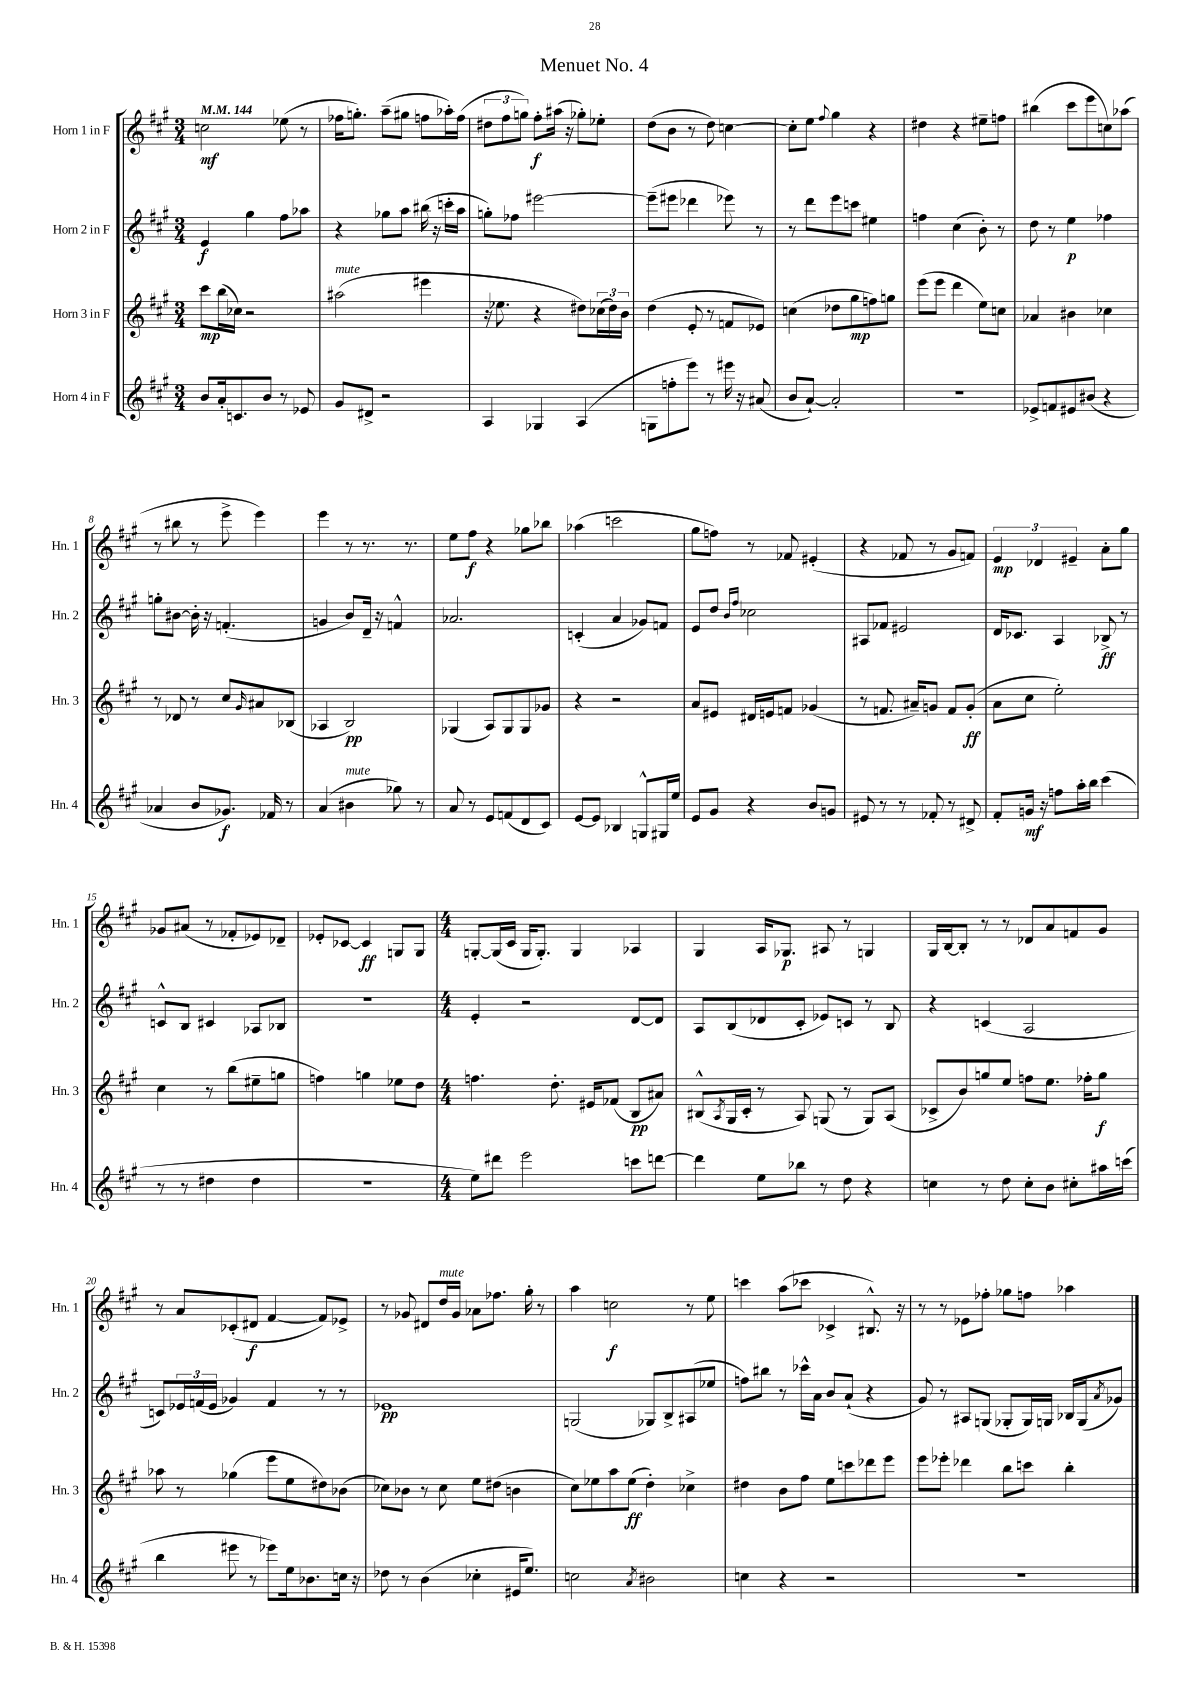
\header { title = "Menuet No. 4" }
<<
\new StaffGroup <<
\new Staff = "s0" \with { instrumentName = "Horn 1 in F" shortInstrumentName = "Hn. 1" } {
    \clef treble \key a \major \numericTimeSignature \time 3/4 \tempo 4 = 144
    c''2\mf ees''8( r8 |
    fes''16 g''8.-.) a''8--( gis''8 f''8 aes''16-.) f''16( |
    \tuplet 3/2 { dis''8 fis''8 g''8) } fis''8-.\f ais''16( r16 ges''8-.) ees''8-. |
    d''8( b'8 r8 d''8) c''4~ |
    c''8-. e''8 \appoggiatura { fis''8 } gis''4 r4 |
    dis''4 r4 eis''8-- f''8 |
    bis''4( cis'''8 e'''8 c''8) aes''8( |
    r8 bis''8 r8 e'''8-> e'''4) |
    e'''4 r8 r8. r8. |
    e''8 fis''8\f r4 ges''8 bes''8 |
    aes''4( c'''2 |
    gis''8 f''8) r8 fes'8 eis'4-.( |
    r4 fes'8 r8 gis'8 f'8) |
    \tuplet 3/2 { e'4\mp des'4 eis'4-- } a'8-. gis''8 |
    ges'8 ais'8( r8 fes'8-. ees'8) des'8-- |
    ees'8-. ces'8~ ces'4\ff g8 g8 |
    \numericTimeSignature \time 4/4 g8~-. g16( cis'16 g16 g8.-.) g4 aes4 |
    gis4 a16 ges8.\p ais8 r8 g4 |
    gis16 b16~ b8-. r8 r8 des'8 a'8 f'8 gis'8 |
    r8 a'8 ces'8-.( dis'8\f fis'4~ fis'8) ees'8-> |
    r8 ges'8 dis'8 d''16^\markup { \italic "mute" } ges'16 aes'8 fes''8. gis''16-. r8 |
    a''4 c''2\f r8 e''8 |
    c'''4 a''8( ces'''8 ces'4-> bis8.-^) r16 |
    r8 r8 ees'8 fes''8-. ges''8 f''8 aes''4 \bar "|." |
}
\new Staff = "s1" \with { instrumentName = "Horn 2 in F" shortInstrumentName = "Hn. 2" } {
    \clef treble \key a \major \numericTimeSignature \time 3/4
    e'4\f gis''4 fis''8 aes''8 |
    r4 ges''8 a''8 bis''16( r16 c'''16-. a''16 |
    g''8-.) fes''8 eis'''2~ |
    eis'''8--( eis'''8 des'''4 ees'''8) r8 |
    r8 d'''8 e'''8 c'''8 eis''4 |
    f''4 cis''4( b'8-.) r8 |
    d''8 r8 e''4\p fes''4 |
    g''8-. bis'8~ bis'16-. r16 f'4.-.( |
    g'4 b'8) d'16-- r16 f'4-^ |
    aes'2. |
    c'4-.( a'4 ges'8) f'8 |
    e'8 d''8 \grace { b'16 fis''16 } ces''2 |
    ais8 fes'8 eis'2 |
    d'16 ces'8. a4 bes8->\ff r8 |
    c'8-^ b8 cis'4 aes8 bes8 |
    r2. |
    \numericTimeSignature \time 4/4 e'4-. r2 d'8~ d'8 |
    a8 b8( des'8 cis'8-. ees'8) c'8 r8 b8 |
    r4 c'4( a2 |
    c'8) \tuplet 3/2 { ees'16 f'16( ees'16 } ges'4) f'4 r8 r8 |
    ees'1\pp |
    g2( ges8) b8-> ais8( ees''8 |
    f''8) bis''8 r8 ces'''16-^ a'16 b'8 a'8-!( r4 |
    gis'8) r8 ais8 g8( ges8-. ges16) g16 bes16 g16( \acciaccatura { a'8 } ges'8) \bar "|." |
}
\new Staff = "s2" \with { instrumentName = "Horn 3 in F" shortInstrumentName = "Hn. 3" } {
    \clef treble \key a \major \numericTimeSignature \time 3/4
    cis'''8\mp b''16( ces''16) r2 |
    ais''2^\markup { \italic "mute" }( eis'''4 |
    r16 ees''8. r4 dis''8) \tuplet 3/2 { ces''16( dis''16) b'16 } |
    d''4( e'8-. r8 f'8 ees'8) |
    c''4( des''8 gis''8\mp f''8) g''8 |
    e'''8( e'''8 d'''4 e''8) c''8 |
    aes'4 bis'4 ces''4 |
    r8 des'8 r8 cis''8 \grace { gis'16 } ais'8 bes8( |
    aes4 b2\pp) |
    ges4( a8) ges8 ges8 ges'8 |
    r4 r2 |
    a'8 eis'8 dis'16 e'16 f'8 ges'4( |
    r8 f'8. ais'16--) g'8 f'8 g'8-.\ff( |
    a'8 cis''8 e''2-.) |
    cis''4 r8 b''8( eis''8-- g''8 |
    f''4) g''4 ees''8 d''8 |
    \numericTimeSignature \time 4/4 f''4. d''8.-. eis'16 fes'8( b8\pp ais'8) |
    bis8-^( \acciaccatura { a8 } gis16 cis'16-. r8 a8) g8( r8 g8) a8( |
    ces'8-> b'8) g''8 e''8 f''8 e''8. fes''16-. g''8\f |
    aes''8 r8 ges''4( e'''8 e''8 dis''8) bes'8( |
    ces''8) bes'8 r8 ces''8 e''8 dis''8( b'4 |
    cis''8) ees''8 a''8 ees''8\ff( d''4-.) ces''4-> |
    dis''4 b'8 fis''8 e''8 c'''8 des'''8 e'''8 |
    e'''8 ees'''8-. des'''4 b''8 c'''8 b''4-. \bar "|." |
}
\new Staff = "s3" \with { instrumentName = "Horn 4 in F" shortInstrumentName = "Hn. 4" } {
    \clef treble \key a \major \numericTimeSignature \time 3/4
    b'8 a'16-. c'8. b'8 r8 ees'8 |
    gis'8 dis'8-> r2 |
    a4 ges4 a4( |
    g8 f''8-. e'''8) r8 eis'''16 r16 ais'8( |
    b'8 a'8~-!) a'2-. |
    R2. |
    ees'8-> f'8 eis'8 bis'8( r4 |
    aes'4 b'8 ges'8.\f) fes'16 r8 |
    a'4( bis'4^\markup { \italic "mute" } ges''8) r8 |
    a'8 r8 e'8 f'8( d'8 cis'8) |
    e'8~ e'8 bes4 g8-^ gis16 e''16 |
    e'8 gis'8 r4 b'8 g'8 |
    eis'8 r8 r8 fes'8-. r8 dis'8-> |
    fis'8-. g'16\mf r16 f''8 a''16-. b''16 cis'''4( |
    r8 r8 dis''4 dis''4 |
    R2. |
    \numericTimeSignature \time 4/4 e''8) dis'''8 e'''2 c'''8 d'''8~ |
    d'''4 e''8 bes''8 r8 d''8 r4 |
    c''4 r8 d''8 c''8-. b'8 cis''8-. ais''16 c'''16( |
    b''4 eis'''8 r8 ees'''8) e''16 bes'8. c''16 r16 |
    des''8 r8 b'4( ces''4-. eis'16 e''8.) |
    c''2 \acciaccatura { a'8 } bis'2 |
    c''4 r4 r2 |
    R1 \bar "|." |
}
>>
>>
